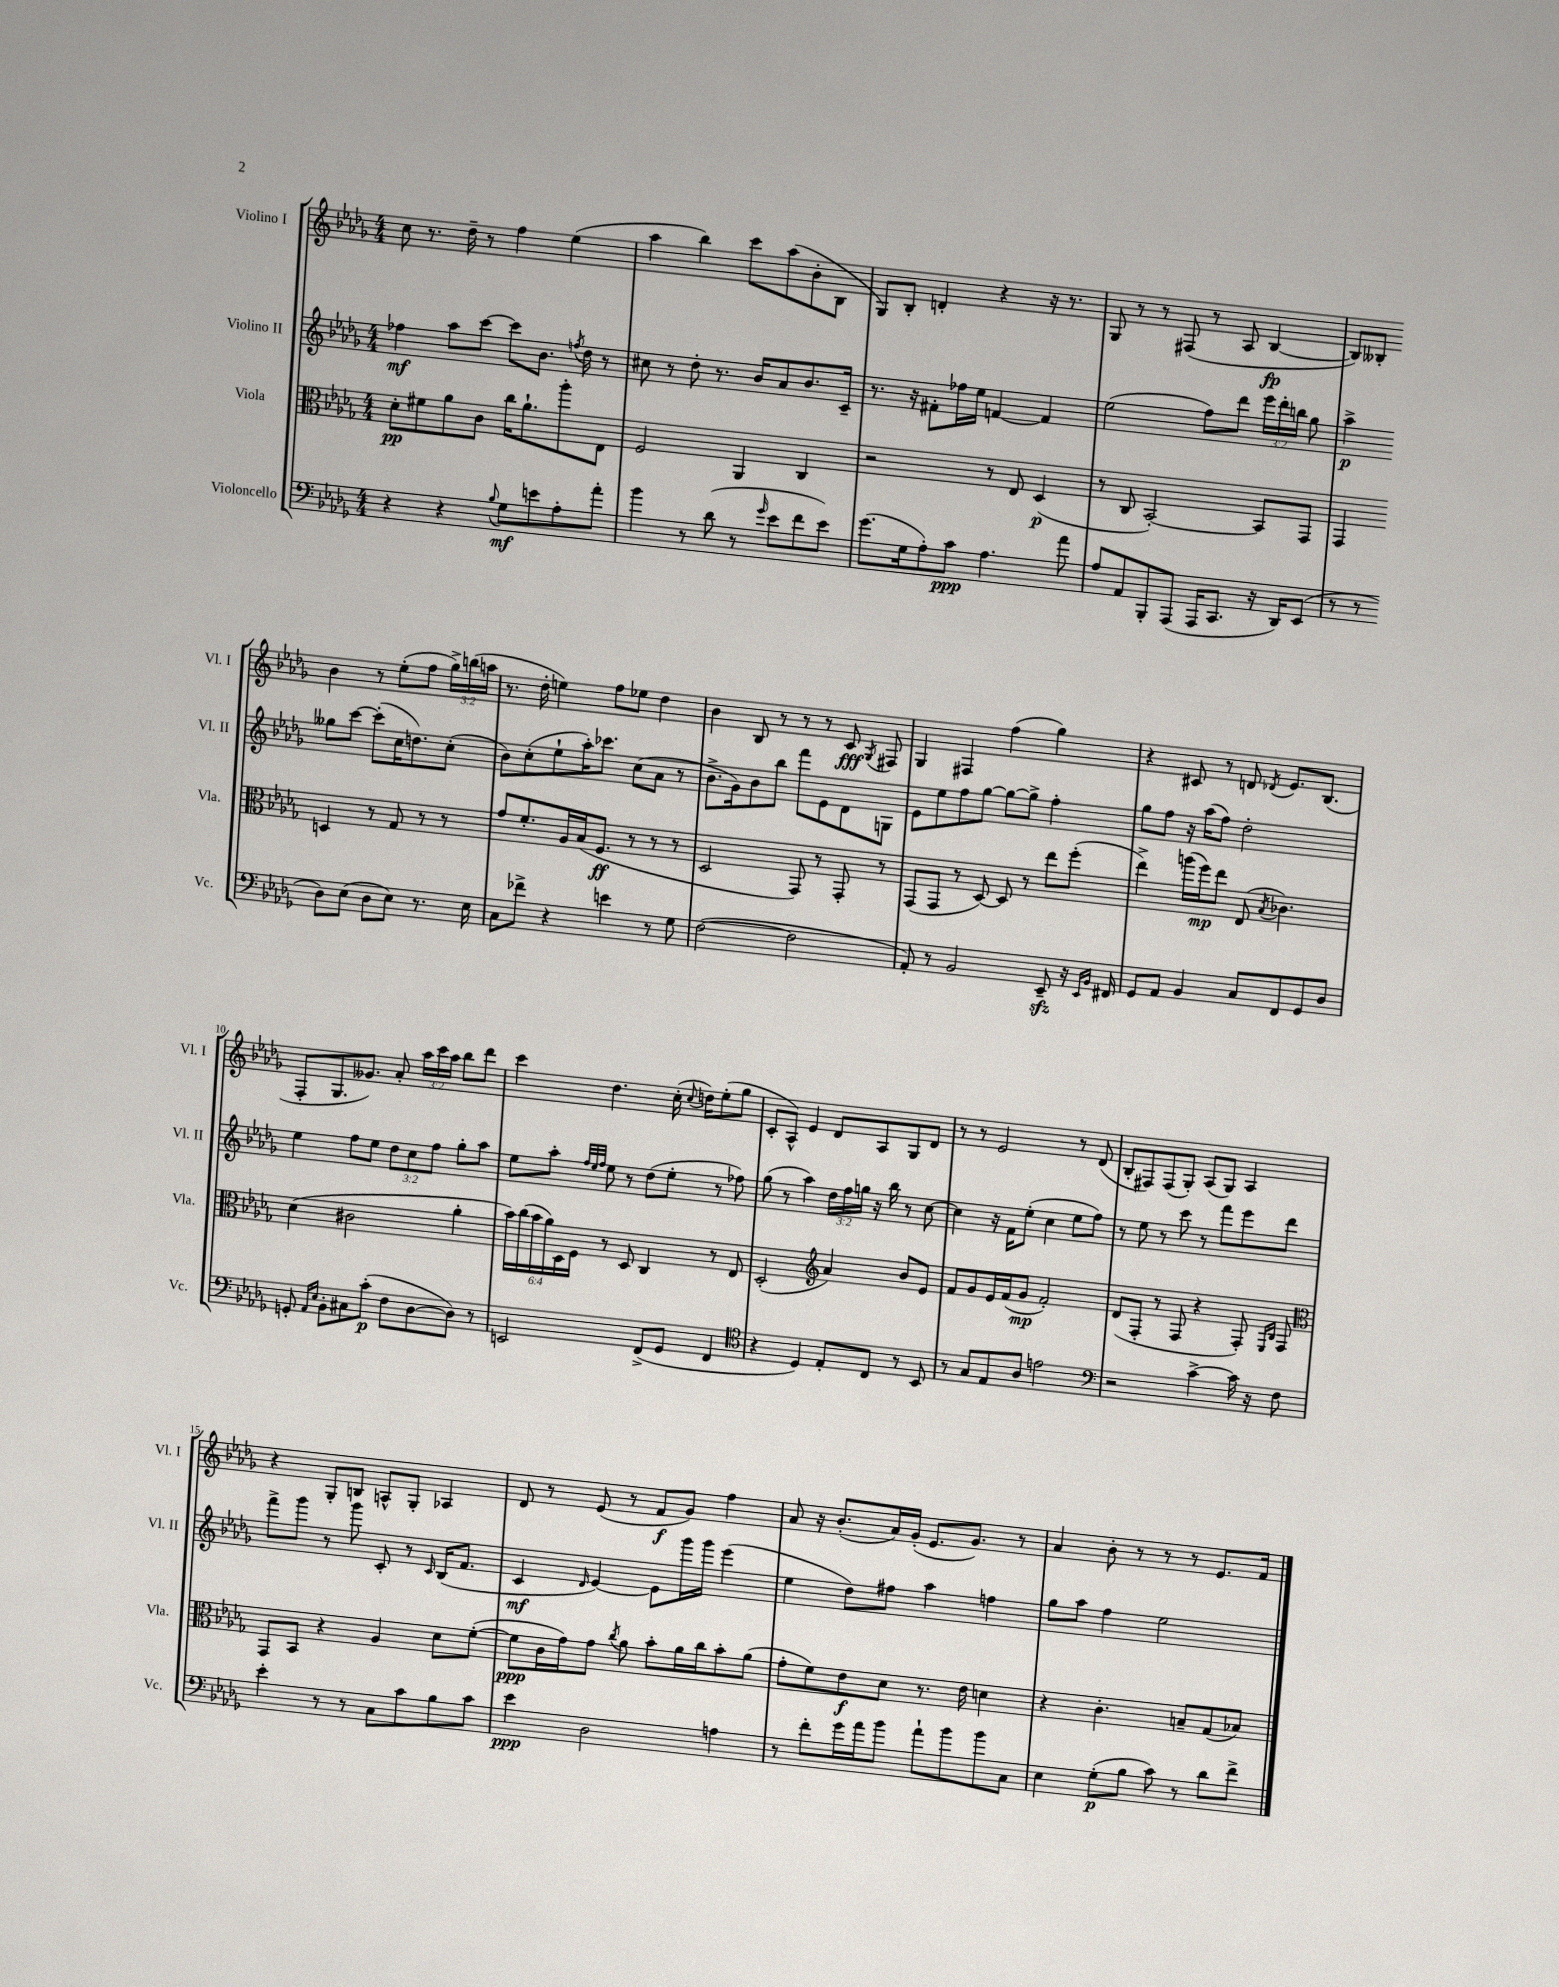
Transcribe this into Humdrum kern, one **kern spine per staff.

**kern	**kern	**kern	**kern
*staff4	*staff3	*staff2	*staff1
*clefF4	*clefC3	*clefG2	*clefG2
*k[b-e-a-d-g-]	*k[b-e-a-d-g-]	*k[b-e-a-d-g-]	*k[b-e-a-d-g-]
*M4/4	*M4/4	*M4/4	*M4/4
4r	8d-'	4ff-	8cc
.	8f#	.	8.r
4r	8a-	8aa-	.
.	.	.	16dd-~
.	8c	[8ccc	8r
8qqB-	.	.	.
8G-	16cc	8ccc]	4ff
.	8.a-`	.	.
8e	.	8.b-	.
8A-'	8aa-'	.	(4ee-
.	.	8qff	.
.	.	16dd-	.
8a-'	8E-	8r	.
=	=	=	=
4b-	2F	8cc#	4aa-
.	.	8r	.
8r	.	8dd-'	4bb-)
(8d-	.	8.r	.
8r	4AA-	.	8ccc
.	.	16b-	.
16qqg-	.	.	.
8e-	.	8a-	(8aa-
8f	4C	8.b-	8b-'
8e-)	.	.	8B-
.	.	16c~	.
=	=	=	=
(8.g-	2r	8.r	8G-)
.	.	.	8B-'
16G-	.	16r	.
8A-')	.	8f#'	4d'
8c	.	16ff-	.
.	.	16ee-	.
4.A-	8r	[4f	4r
.	8E-	.	.
.	(4D-	4f]	16r
.	.	.	8.r
8a-	.	.	.
=	=	=	=
8A-	8r	(2ee-	8G-
8AA-	8C	.	8r
8BBB-'	[2BB-')	.	8r
(8AAA-	.	.	(8F#
16AAA-	.	8ff)	8r
8.CC	.	.	.
.	.	8ddd-	8A-
16r	8BB-]	24eee-	[4B-
.	.	24ddd-'	.
16DD-)	.	.	.
.	.	24bb	.
(8EE-	8GG-	8gg-	.
=	=	=	=
8r	4GG-	4aa-^	8B-])
8r	.	.	8B--'
8D-)	4D	8gg--	4b-
(8E-	.	[8ccc	.
8D-	8r	(8ccc']	8r
8E-)	8G-	16cc	(8ee-'
.	.	8.dd)	.
8.r	8r	.	8ff
.	8r	(8cc'	24gg-^)
.	.	.	(24bb
16E-	.	.	.
.	.	.	24aa
=	=	=	=
8C	8g-	8b-)	8.r
8f-^	8.f'	(8cc'	.
.	.	.	16dd-'
4r	.	8ee-`	4ee)
.	16A-	.	.
.	(16B-	16aa-')	.
.	8.F	8.ccc-	.
4e	.	.	8ff
.	8r	(8cc	8ee-
8r	8r	8a-	4dd-
8G-	8r	8r	.
=	=	=	=
([2F	2D-	8.b-^	4b-
.	.	16g-)	.
.	.	8b-	8B-
.	.	8bb-	8r
2F]	8GG-)	8fff	8r
.	8r	8e-	8r
.	8GG-'	8d-	8c
.	.	.	8qG-
.	8r	8G	8F#
=	=	=	=
8AA-')	(8GG-	8e-	4G-
8r	8GG-	8ee-	.
2BB-	8r	8ff	4F#
.	[8D-)	[8gg-	.
.	8D-]	8gg-_	(4ff
.	8r	8gg-^]	.
8EE-~	8ee-	4ff'	4gg-)
16r	(8ff'	.	.
16qqEE-	.	.	.
16qqBB-	.	.	.
16FF#	.	.	.
=	=	=	=
8GG-	4ee-^)	8gg-	4r
8AA-	.	8ff	.
4BB-	(16aa	16r	8c#
.	16ff)	(16aa-	.
.	8ee-	8ff)	8r
8C	(8E-	2dd-'	8d
.	8qB-	.	8qd-
8FF	4.c-)	.	8.e-
8GG-	.	.	.
.	.	.	(8.B-
8D-	.	.	.
=	=	=	=
8GG'	(4d-	4ee-	8F'
16qqAA-	.	.	.
16qqE-	.	.	.
8BB-'	.	.	8.G-
8C#	2c#	8ff	.
.	.	.	8.g--)
(8c'	.	8ee-	.
8F	.	12dd-	8a-'
.	.	12cc	.
[8D-	.	.	24aa-
.	.	12ff	24ccc
.	.	.	24aa-
8D-])	4a-'	8gg-'	8bb-
8r	.	8aa-	8ddd-
=	=	=	=
2EE	24b-)	8ee-	4ccc
.	(24cc	.	.
.	24b-	.	.
.	24a-)	8aa-'	.
.	24D-	.	.
.	24F	.	.
.	.	32qqff	.
.	.	32qqee-	.
.	.	32qqff	.
.	8r	8ee-	4.dd-
.	8D-	8r	.
(8FF^	4C	(8dd-	.
8GG-	.	8ee-'	(16cc'
.	.	.	8qqcc
.	.	.	16dd)
4FF	8r	8r	(8ee-'
.	8E-	8ff-)	8gg-
=	=	=	=
*clefC4	*	*	*
4r	(2D-'	(8gg-	8c'
.	.	8r	8A-^^)
4D-)	.	4aa-)	4e-
*	*clefG2	*	*
8E-'	4a-)	24dd-	8d-
.	.	24ff	.
.	.	24gg	.
8C	.	16r	8A-
.	.	16bb-	.
8r	8b-	8r	8G-
8BB-	8e-	[8cc	8d-
=	=	=	=
8r	8f	4cc]	8r
8G-	8g-	.	8r
8E-	16e-	16r	2e-
.	(16f	16f	.
8A-	8g-	(8ee-'	.
2e	2f')	4cc	.
.	.	8ee-	8r
.	.	8ff)	(8d-
=	=	=	=
*clefF4	*	*	*
2r	(8d-	8r	8B-'
.	8F'	8ee-	8F#)
.	8r	8r	(8F#
.	8F	8ccc	8G-')
[4c^	4r	8r	(8A-
.	.	8fff	8G-)
16c]	8F')	8eee-	4A-
16r	.	.	.
.	16qqE-	.	.
.	16qqB-	.	.
8F	8F	8ddd-	.
=	=	=	=
*	*clefC3	*	*
4e-'	8GG-	8fff^	4r
.	8BB-	8ggg-	.
8r	4r	8r	8G-'
8r	.	8ggg-	8B
8C	4A-	8c'	8A^^
8c	.	8r	8G-'
.	.	16qqc	.
8B-	8d-	(16B-	4A-
.	.	8.f	.
8c	([8f'	.	.
=	=	=	=
4e-	8f]	4c	8d-
.	16c	.	8r
.	16g-)	.	.
.	.	16qqd-	.
2D-	8g-	[4e-)	(8e-
.	8qcc	.	.
.	8a-	.	8r
.	8b-'	8e-]	8f
.	16a-	16ggg-	8g-)
.	16cc	16ggg-	.
4A	8b-'	(4eee-	4ff
.	(8a-	.	.
=	=	=	=
8r	8g-'	4ee-	8a-
8f'	8f)	.	16r
.	.	.	(8.b-'
16g-	8e-	8dd-)	.
16a-	.	.	.
8b-	8d-	8ff#	16a-)
.	.	.	(16g-'
8a-`	8.r	4aa-	8.e-
8b-	.	.	.
.	16e-	.	8.g-)
8b-	4d	4ff	.
8C	.	.	8r
=	=	=	=
4E-	4r	8gg-	4a-
.	.	8aa-	.
(8G-'	4.c'	4ff	8b-'
8B-	.	.	8r
8c)	.	2ee-	8r
8r	8B~	.	8r
8d-	(8G-	.	8.e-
8f^	8B-)	.	.
.	.	.	16f
==	==	==	==
*-	*-	*-	*-
